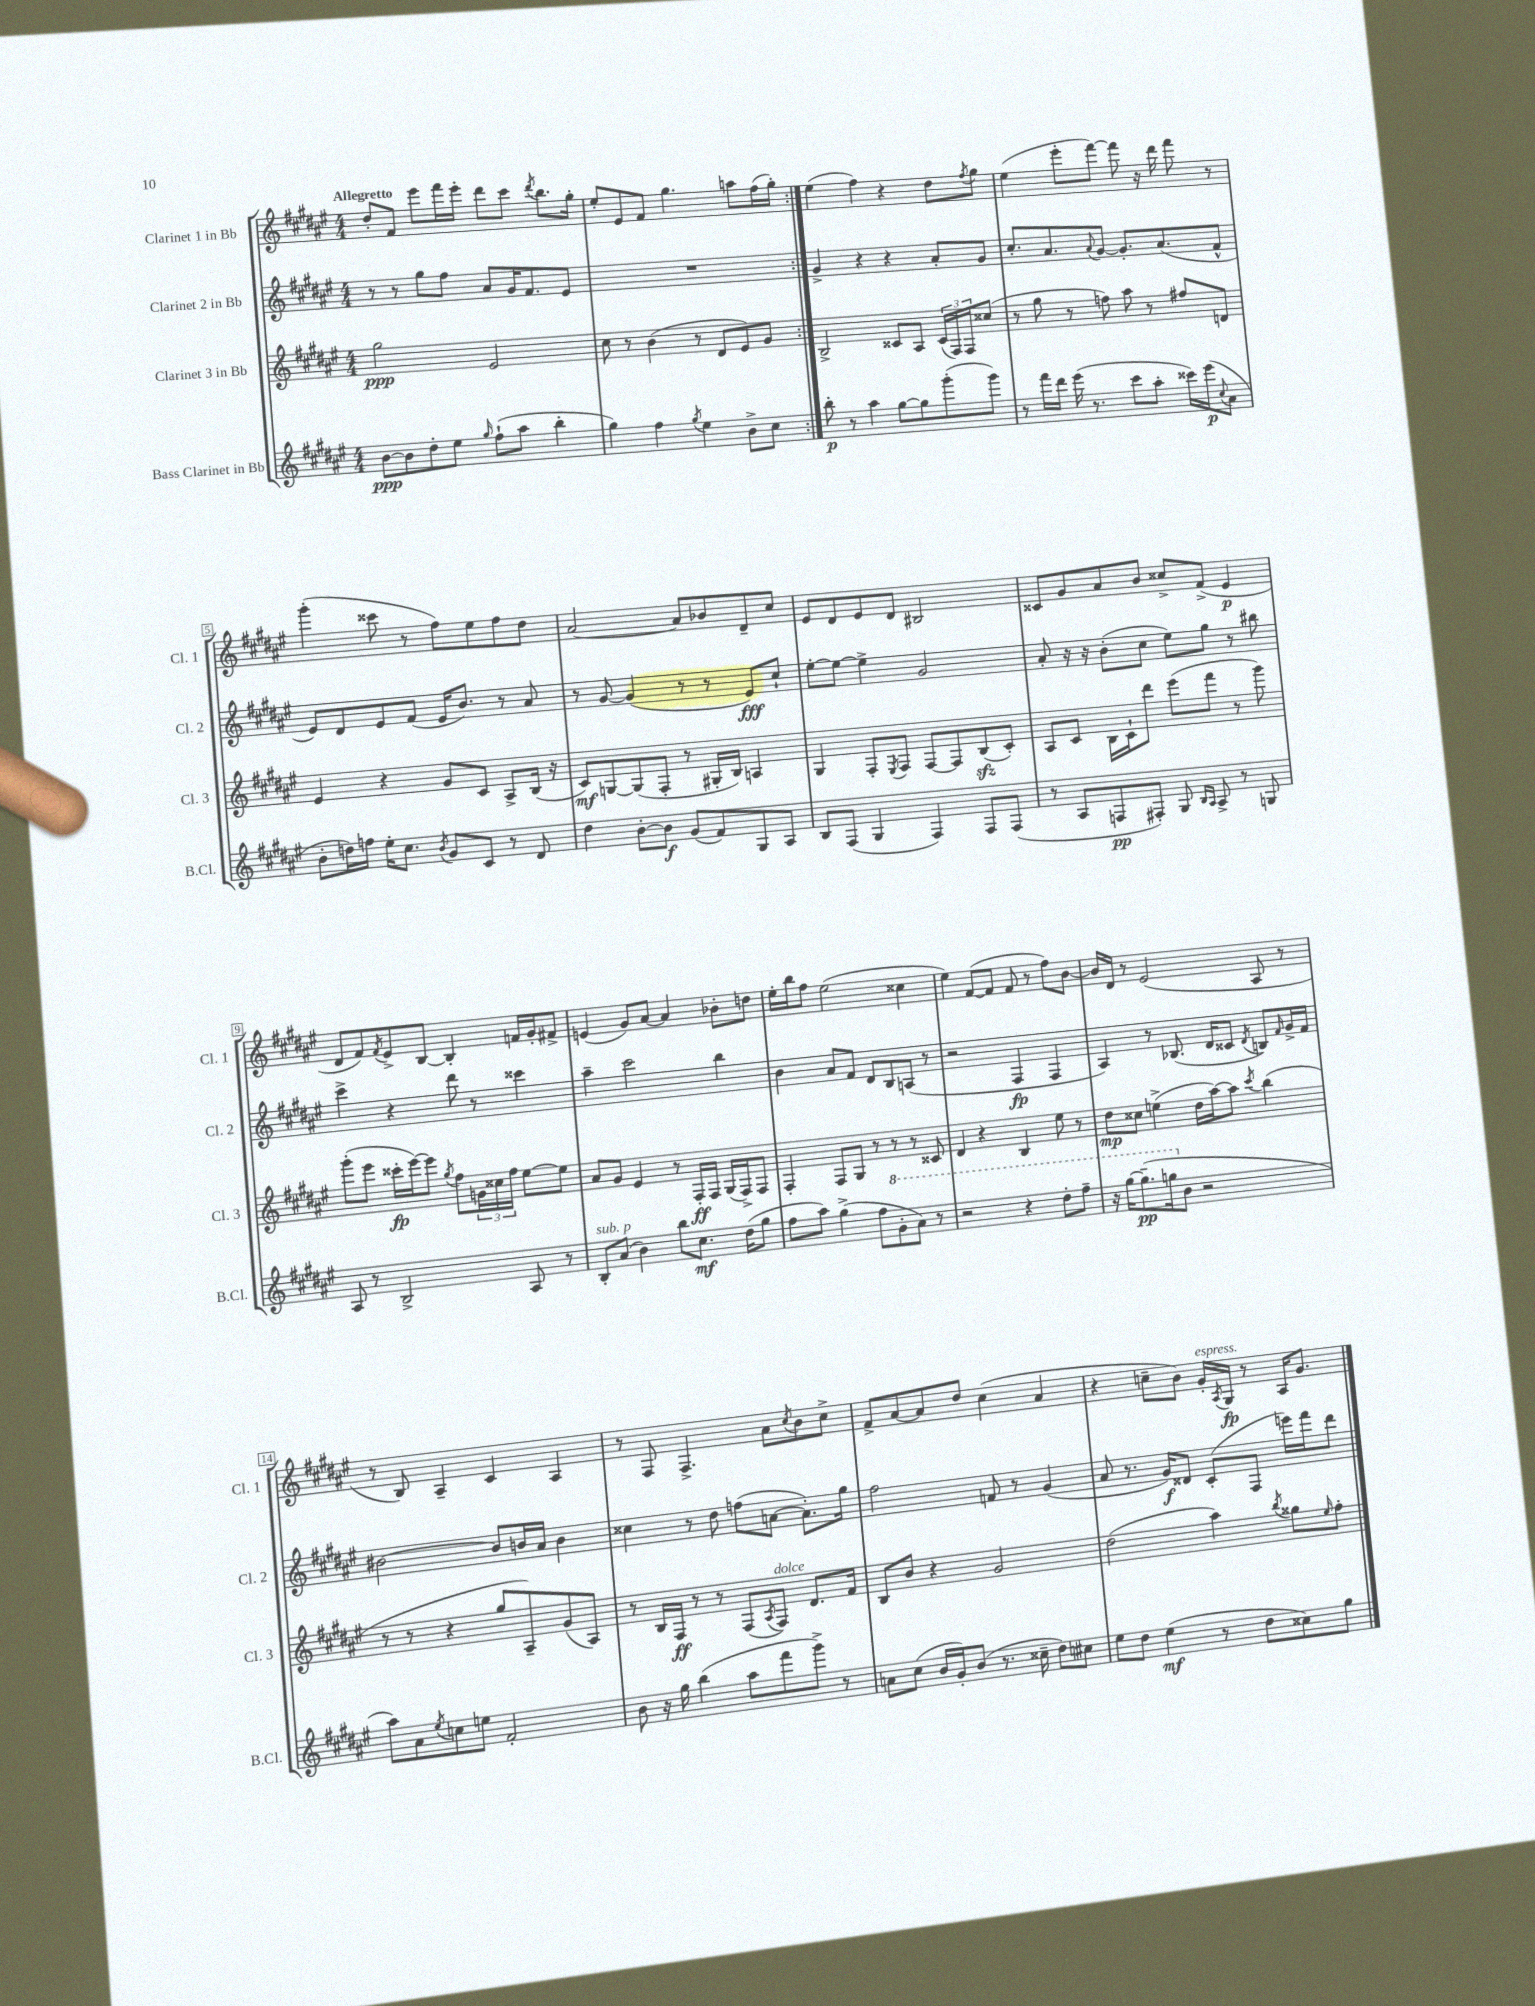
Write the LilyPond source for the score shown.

<<
\new StaffGroup <<
\new Staff = "s0" \with { instrumentName = "Clarinet 1 in Bb" shortInstrumentName = "Cl. 1" } {
    \clef treble \key fis \major \numericTimeSignature \time 4/4 \tempo "Allegretto"
    \repeat volta 2 { dis''8-. fis'8 eis'''8 fis'''16 eis'''16-. dis'''8 cis'''8 \acciaccatura { dis'''8 } b''8. gis''16-. |
    eis''8-. eis'8 fis'8 gis''4. a''8 fis''16( gis''16-.) | }
    eis''4( fis''4) r4 dis''8 \acciaccatura { fis''8 } gis''8 |
    eis''4( eis'''8-. fis'''8~) fis'''8 r16 dis'''16 fis'''8 r8 |
    gis'''4-.( cisis'''8 r8 fis''8) eis''8 fis''8 dis''8 |
    ais'2~ ais'8 bes'8 dis'8-- cis''8 |
    eis'8 dis'8 eis'8 dis'8 bis2 |
    cisis'8 gis'8 ais'8 b'8 cisis''8-> fis'8->( eis'4\p |
    dis'8 fis'8) \acciaccatura { fis'8 } eis'8-> b8~ b4-. f'16 gis'16-. fis'8-> |
    e'4( gis'8) ais'8~ ais'4 bes'8-. d''8 |
    eis''16-. b''16 fis''8 eis''2( cisis''4 |
    eis''4) fis'8~( fis'8 fis'8 r8 fis''8) b'8~ |
    b'16 dis'16 r8 eis'2( ais8 r8 |
    r8 b8) ais4-- cis'4 ais4 |
    r8 fis8 fis4.-> ais'8 \acciaccatura { cis''8 } b'8 cis''8-> |
    fis'8-> ais'8~ ais'8 dis''8 cis''4( ais'4 |
    r4 c''8-- b'8) gis'16-.^\markup { \italic "espress." } \acciaccatura { ais8 } gis16\fp r8 ais16 gis'8. \bar "|." |
}
\new Staff = "s1" \with { instrumentName = "Clarinet 2 in Bb" shortInstrumentName = "Cl. 2" } {
    \clef treble \key fis \major \numericTimeSignature \time 4/4
    \repeat volta 2 { r8 r8 gis''8 fis''8 ais'8 gis'16 fis'8. eis'8 |
    R1 | }
    gis'4-> r4 r4 ais'8-. gis'8 |
    cis''8.-. ais'8. \appoggiatura { ais'8 } gis'8~ gis'8.-. ais'8.( fis'8-^ |
    eis'8) dis'8 eis'8 fis'8( eis'16 b'8.) r8 ais'8 |
    r8 gis'8~ gis'4( r8 r8 eis'8\fff) cis''8-! |
    eis''8~-. eis''8~ eis''4-> gis'2 |
    ais'8-. r16 r16 b'8-.( cis''8 eis''8) gis''8 r8 bis''8 |
    cis'''4-> r4 dis'''8 r8 cisis'''4 |
    ais''4-- cis'''2 b''4 |
    b'4 ais'8 fis'8 dis'8 b8 a8( r8 |
    r2 fis4\fp fis4 |
    ais4) r8 bes8.( dis'16 cisis'8 \acciaccatura { dis'8 } b8) \grace { fis'16 } gis'16-> fis'16 |
    bis'2~ bis'8 b'16 ais'16 b'4 |
    cisis''4 r8 dis''8 f''8( a'8~ a'8.-.) gis''16 |
    fis''2 f'8 r8 gis'4( |
    ais'8 r8. gis'16\f) disis'8 cis'8-.( fis8 e'''16) fis'''16 dis'''8 \bar "|." |
}
\new Staff = "s2" \with { instrumentName = "Clarinet 3 in Bb" shortInstrumentName = "Cl. 3" } {
    \clef treble \key fis \major \numericTimeSignature \time 4/4
    \repeat volta 2 { gis''2\ppp eis'2 |
    cis''8 r8 b'4( r8 dis'8 eis'8) gis'8 | }
    b2-> cisis'8 ais8 \tuplet 3/2 { cisis'16( fis16) fis16 } cisis''8( |
    r8 gis''8 r8 f''8) ais''8 r8 fis''8 d'8 |
    eis'4 r4 gis'8 cis'8 ais8-> b16( r16 |
    cis'8\mf) g8~ g8( fis8-. r8 gis16-. b16) a4 |
    gis4 fis8-. \acciaccatura { eis8 } fis8 fis8~ fis8 b8\sfz( cis'8-.) |
    ais8 cis'8 b16 cis'16-! dis'''8 eis'''8( fis'''8 r8 gis'''8) |
    gis'''8-.( eis'''8 cisis'''16-.\fp eis'''16~) eis'''8 \acciaccatura { gis''8 } fis''8 \tuplet 3/2 { g'16 cisis''16 fis''16 } eis''8~ eis''8 |
    ais'8 gis'8 eis'4 r8 fis16-.\ff fis16 gis16( fis16->) fis8 |
    fis4-. fis8 gis8 r8 r8 r8 cisis'8 |
    dis'4 r4 b4 eis''8 r8 |
    dis''8\mp cisis''8 e''4->( dis''16 ais''16~) ais''8 \acciaccatura { cis'''8 } b''4( |
    r8 r8 r4 gis''8 ais8--) gis'8( ais8) |
    r8 b16 fis16\ff r8 r8 fis8( \acciaccatura { ais8 } fis8^\markup { \italic "dolce" }) dis'8. fis'16 |
    b8 b'8 r4 gis'2 |
    dis''2( ais''4) \acciaccatura { b''8 } gisis''8 \grace { eis''16 } fis''8-. \bar "|." |
}
\new Staff = "s3" \with { instrumentName = "Bass Clarinet in Bb" shortInstrumentName = "B.Cl." } {
    \clef treble \key fis \major \numericTimeSignature \time 4/4
    \repeat volta 2 { b'8~\ppp b'8 dis''8-. eis''8 \grace { gis''16 } fis''8-!( ais''8 b''4-. |
    gis''4) fis''4 \acciaccatura { gis''8 } eis''4 b'8-> cis''8 | }
    b''8-.\p r8 ais''4 gis''8~ gis''8 gis'''8-.( gis'''8) |
    r8 fis'''16 dis'''16 eis'''16( r8. cis'''8 ais''8-. cisis'''16) eis'''16\p( \appoggiatura { cis''8 } ais'8 |
    b'8-. d''16) f''16 eis''16-. cis''8. \acciaccatura { b'8 } gis'8 cis'8 r8 dis'8 |
    dis''4 b'8~-. b'8\f gis'8( fis'8) gis8 ais8 |
    b8 fis8( gis4 fis4) fis8 fis8( |
    r8 ais8 f8\pp fis8-.) gis8 \grace { b16 ais16 } ais8-> r8 g8 |
    ais8 r8 b2-> ais8 r8 |
    b8-.^\markup { \italic "sub. p" } ais'8( b'4) b''8 cis''8.\mf dis''16( gis''8 |
    fis''8 ais''8) gis''4->( fis''8 \ottava #1 gis''8-. ais''8) r8 |
    r2 r4 dis'''8-. fis'''8-- |
    r16 gis'''16~ gis'''8.--\pp( g'''16 \ottava #0 b'8 r2 |
    ais''8) ais'8 \acciaccatura { eis''8 } c''8 e''8 fis'2-. |
    b'8 r16 gis''16 b''4( ais''8 fis'''8 gis'''8->) r8 |
    a'8 cis''8( b'16 gis'16-.) b'8( r8. cisis''16-- dis''8) cis''8 |
    eis''8 dis''8 eis''4\mf( r8 dis''8 cisis''8) gis''8 \bar "|." |
}
>>
>>
\layout { \context { \Score \override BarNumber.stencil = #(make-stencil-boxer 0.1 0.3 ly:text-interface::print) } }
